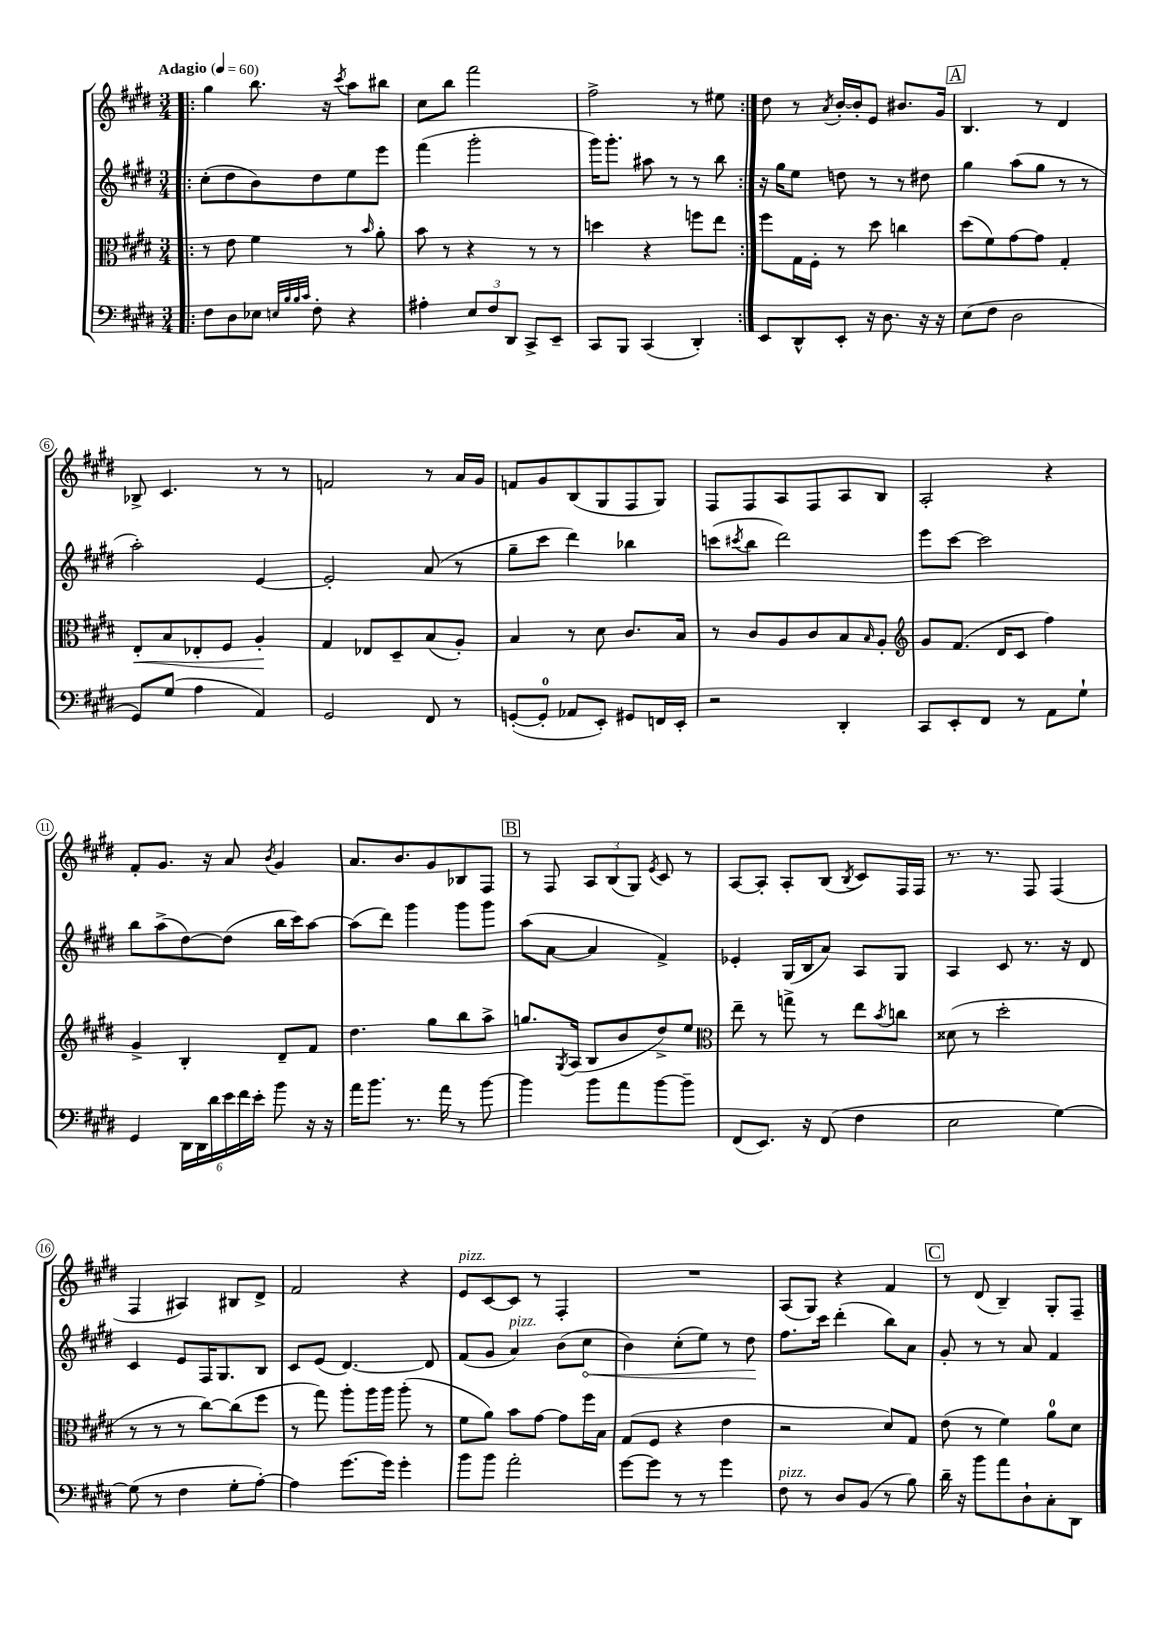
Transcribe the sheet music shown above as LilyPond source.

<<
\new StaffGroup <<
\new Staff = "s0" {
    \clef treble \key e \major \numericTimeSignature \time 3/4 \tempo "Adagio" 4 = 60
    \repeat volta 2 { \bar ".|:" gis''4 b''8. r16 \acciaccatura { cis'''8 } a''8 bis''8 |
    cis''8 b''8 fis'''2 |
    fis''2-> r8 eis''8 | }
    dis''8 r8 \acciaccatura { a'8 } b'16~-. b'16-. e'8 bis'8. gis'16 |
    \mark \markup { \box "A" } b4. r8 dis'4 |
    bes8-> cis'4. r8 r8 |
    f'2 r8 a'16 gis'16 |
    f'8 gis'8 b8( gis8 fis8 gis8) |
    fis8 fis8 a8 fis8 a8 b8 |
    a2-. r4 |
    fis'8-. gis'8. r16 a'8 \acciaccatura { b'8 } gis'4 |
    a'8. b'8. gis'8 bes8 fis8 |
    \mark \markup { \box "B" } r8 fis8 \tuplet 3/2 { a8 b8( gis8) } \acciaccatura { e'8 } cis'8 r8 |
    a8~ a8-. a8-. b8( \acciaccatura { b8 } cis'8) fis16 fis16 |
    r8. r8. fis8 fis4( |
    fis4 ais4) bis8 dis'8-> |
    fis'2 r4 |
    e'8^\markup { \italic "pizz." } cis'8~ cis'8 r8 fis4-. |
    R2. |
    a8( gis8) r4 fis'4 |
    \mark \markup { \box "C" } r8 dis'8( b4--) gis8-. fis8-- \bar "|." |
}
\new Staff = "s1" {
    \clef treble \key e \major \numericTimeSignature \time 3/4
    \repeat volta 2 { \bar ".|:" cis''8-.( dis''8 b'8) dis''8 e''8 e'''8 |
    fis'''4( gis'''2-. |
    gis'''16) gis'''8.-. ais''8 r8 r8 b''8 | }
    r16 gis''16 e''8 d''8 r8 r8 dis''8 |
    \mark \markup { \box "A" } gis''4 a''8( gis''8 r8 r8 |
    a''2-.) e'4~ |
    e'2-. a'8( r8 |
    gis''8-- cis'''8 dis'''4) bes''4 |
    c'''8( \acciaccatura { cis'''8 } b''8 dis'''2) |
    e'''8 cis'''8~ cis'''2 |
    b''8 a''8->( dis''8~) dis''8( b''16 cis'''16) a''8~ |
    a''8( dis'''8) gis'''4 gis'''8 gis'''8 |
    \mark \markup { \box "B" } a''8( a'8~ a'4 fis'4->) |
    ees'4-. gis16( b16 a'8) a8 gis8 |
    a4 cis'8 r8. r16 dis'8 |
    cis'4 e'8 fis16 gis8. b8 |
    cis'8 e'8( dis'4.~) dis'8 |
    fis'8( gis'8 a'4^\markup { \italic "pizz." }) b'8( \once \override Hairpin.circled-tip = ##t cis''8\< |
    b'4) cis''8-.( e''8) r8 dis''8\! |
    fis''8. cis'''16 dis'''4-.( b''8) a'8 |
    \mark \markup { \box "C" } gis'8-. r8 r8 a'8 fis'4 \bar "|." |
}
\new Staff = "s2" {
    \clef alto \key e \major \numericTimeSignature \time 3/4
    \repeat volta 2 { \bar ".|:" r8 e'8 fis'4 r8 \grace { b'16 } a'8-. |
    b'8 r8 r4 r8 r8 |
    d''4 r4 f''8 e''8 | }
    fis''8 gis16 fis16-. r8 dis''8 c''4 |
    \mark \markup { \box "A" } dis''8( fis'8) gis'8~ gis'8 gis4-. |
    e8-.\< b8 ees8-. fis8 a4-.\! |
    gis4 ees8 dis8-- b8( a8-.) |
    b4 r8 dis'8 cis'8. b16 |
    r8 cis'8 a8 cis'8 b8 \grace { b16 } a8-. |
    \clef treble gis'8 fis'8.( dis'16 cis'8 fis''4) |
    gis'4-> b4-. dis'8-- fis'8 |
    dis''4. gis''8 b''8 a''8-> |
    \mark \markup { \box "B" } g''8. \acciaccatura { gis8 } a16( b8 b'8 dis''8->) e''8 |
    \clef alto e''8-- r8 g''8-> r8 e''8 \acciaccatura { b'8 } c''8 |
    disis'8( r8 dis''2-. |
    r8 r8 r8 cis''8~) cis''8( fis''8 |
    r8 gis''8) a''8-. a''16 a''16 a''8-.( r8 |
    fis'8 a'8) b'8 gis'8~ gis'8 fis''16 b16 |
    gis8( fis8 r4 e'4 |
    r2 dis'8) gis8 |
    \mark \markup { \box "C" } e'8( r8 fis'4) a'8-0 dis'8 \bar "|." |
}
\new Staff = "s3" {
    \clef bass \key e \major \numericTimeSignature \time 3/4
    \repeat volta 2 { \bar ".|:" fis8 dis8 ees8 \grace { e32 b32 b32 cis'32 } fis8-. r4 |
    ais4-. \tuplet 3/2 { e8 fis8 dis,8 } cis,8-> e,8-- |
    cis,8 b,,8 cis,4( dis,4-.) | }
    e,8 dis,8-^ e,8-. r16 dis8. r16 r16 |
    \mark \markup { \box "A" } e8( fis8 dis2 |
    gis,8) gis8( a4 a,4) |
    gis,2 fis,8 r8 |
    g,8~-.( g,8-0-. aes,8 e,8-.) gis,8 f,16 e,16-. |
    r2 dis,4-. |
    cis,8 e,8-. fis,8 r8 a,8 gis8-! |
    gis,4 \tuplet 6/4 { dis,16 dis,16 dis'16 e'16 fis'16 e'16-. } b'8 r16 r16 |
    a'16 b'8. r8. a'16 r8 b'8~ |
    \mark \markup { \box "B" } b'4 b'8 a'8 b'8~ b'8-- |
    fis,8( e,8.) r16 fis,8( fis4 |
    e2 gis4~) |
    gis8( r8 fis4 gis8-. a8~-.) |
    a4 gis'8.~ gis'16 gis'4-. |
    b'8 b'8 a'2-. |
    gis'8~ gis'8 r8 r8 gis'4 |
    fis8^\markup { \italic "pizz." } r8 dis8 b,8( r8 b8) |
    \mark \markup { \box "C" } dis'16-- r16 b'8 a'8 dis8-! cis8-. dis,8 \bar "|." |
}
>>
>>
\layout { \context { \Score \override BarNumber.stencil = #(make-stencil-circler 0.1 0.3 ly:text-interface::print) } }
